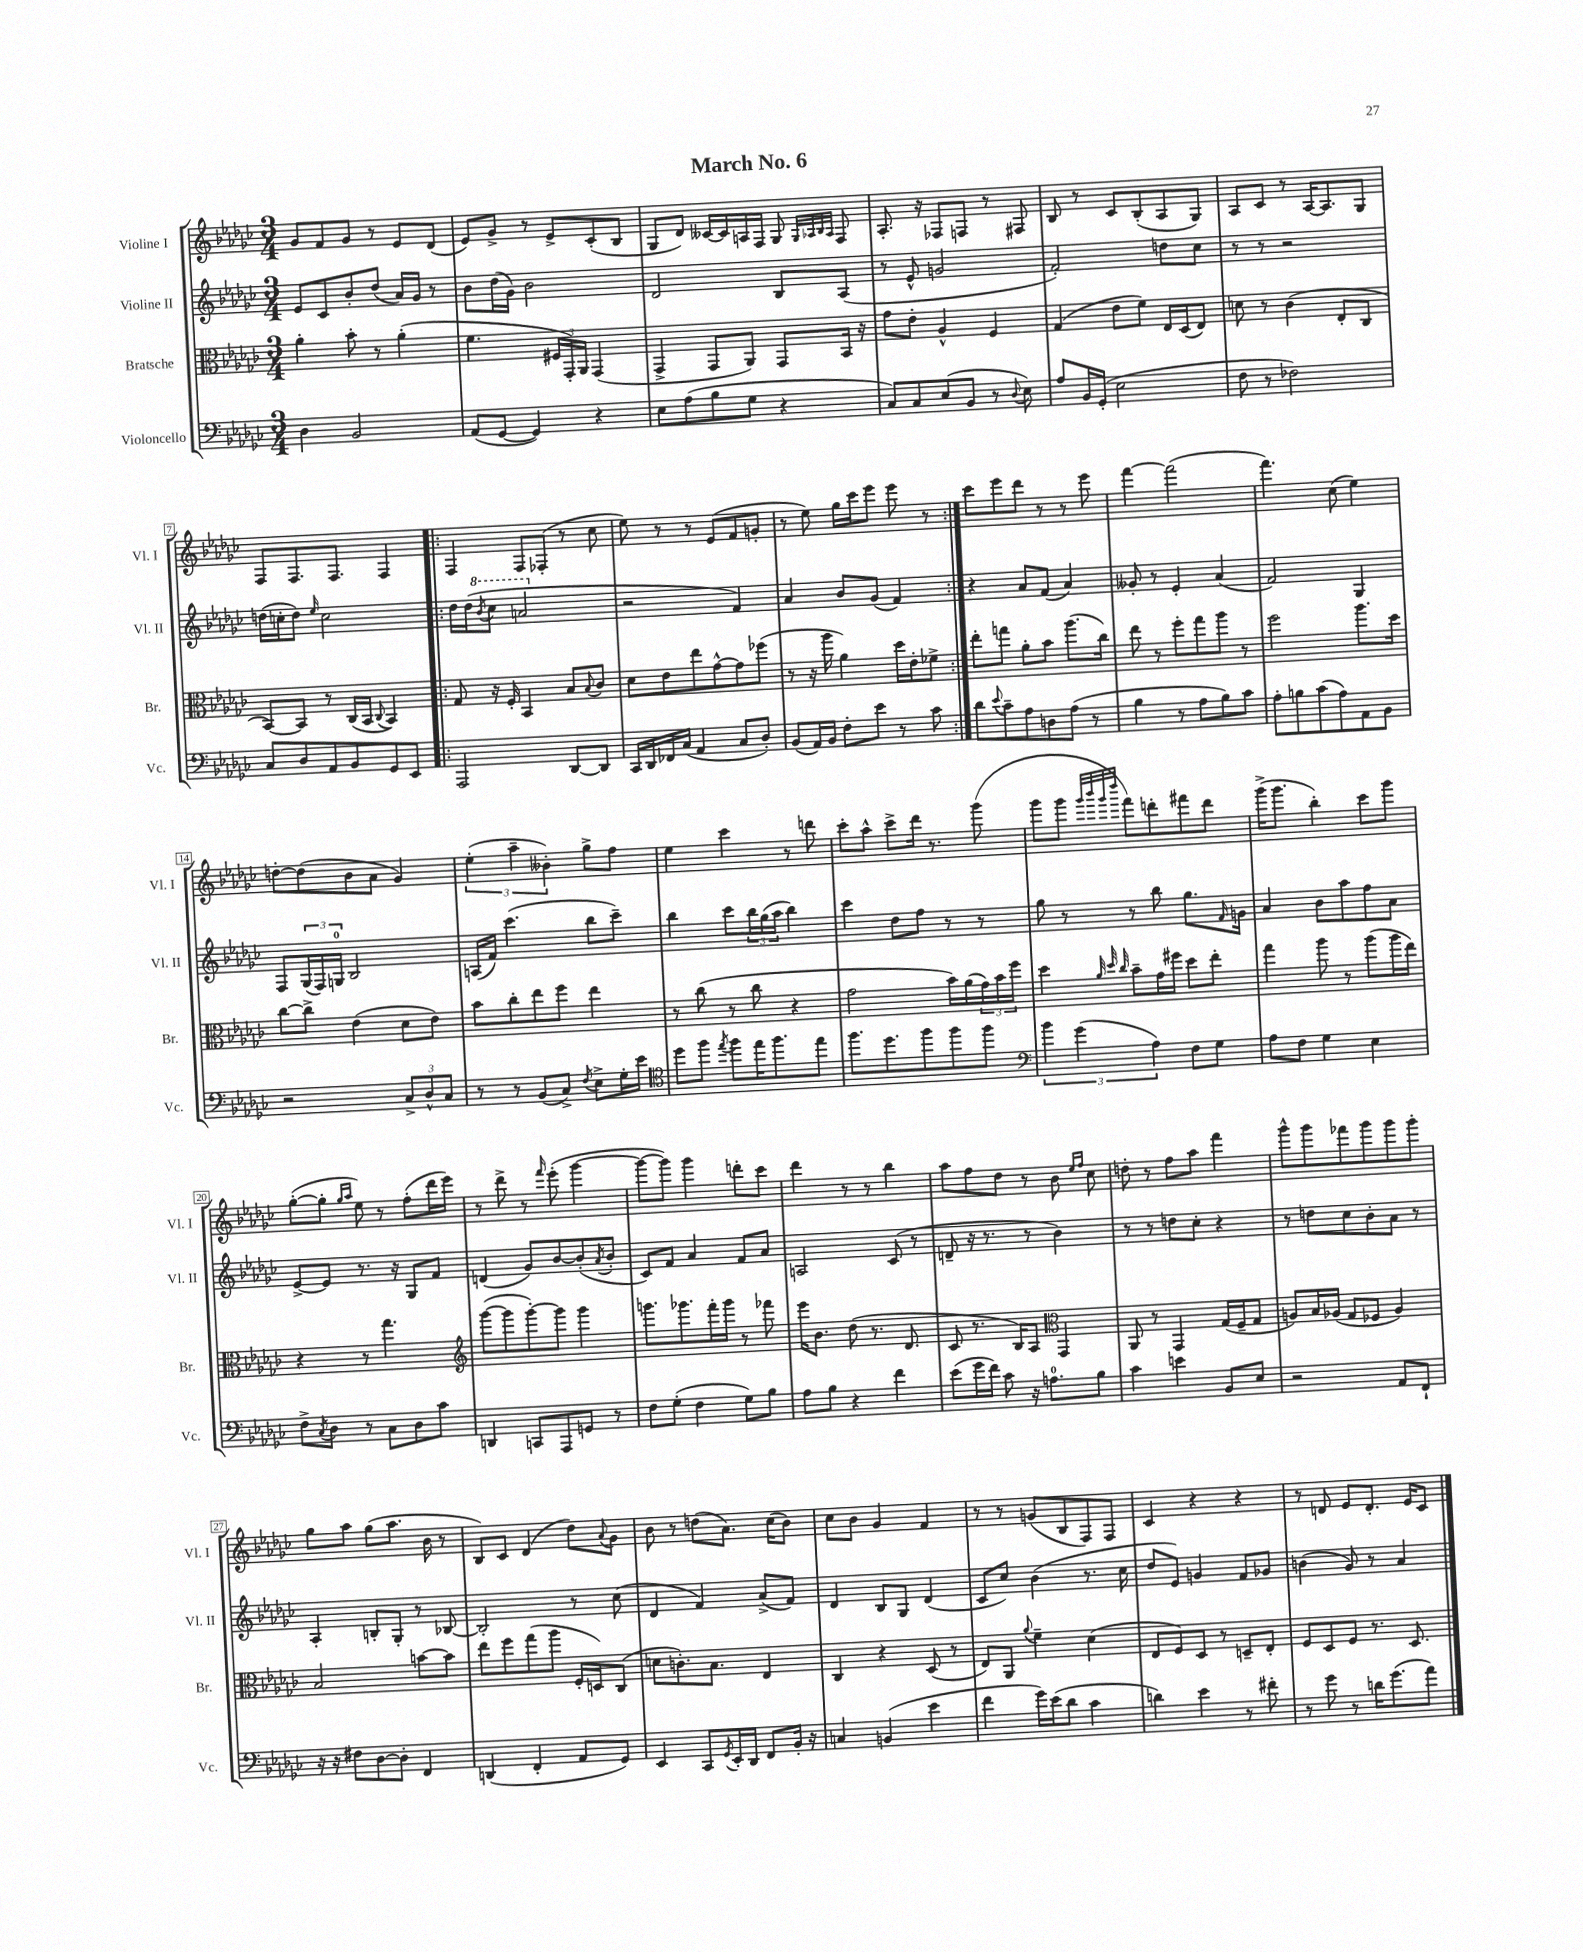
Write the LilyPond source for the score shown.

\header { title = "March No. 6" }
<<
\new StaffGroup <<
\new Staff = "s0" \with { instrumentName = "Violine I" shortInstrumentName = "Vl. I" } {
    \clef treble \key ges \major \numericTimeSignature \time 3/4
    ges'8 f'8 ges'8 r8 ees'8 des'8( |
    ees'8) ges'8-> r8 ees'8-> ces'8-.( bes8 |
    ges8 des'8) ceses'16~ ceses'16 a16 f16 ges8 \grace { ges32 aes32 bes32 aes32 } f8 |
    aes8.-. r16 fes8 f8 r8 fis8 |
    bes8 r8 ces'8 bes8-.( aes8 ges8) |
    aes8 ces'8 r8 aes16~ aes8. ges8 |
    f8 f8. f8. f4 |
    \repeat volta 2 { f4 f8 fes8-.( r8 ces''8 |
    ees''8) r8 r8 ees'8( f'8 g'8-. |
    r8 ees''8) ges''16 ces'''16 ees'''8 ees'''8 r8 | }
    ces'''8 ees'''8 des'''8 r8 r8 ees'''8 |
    f'''4~ f'''2( |
    f'''4.) ces''8( ees''4) |
    d''8~-. d''8( bes'8 aes'8 ges'4) |
    \tuplet 3/2 { ees''4-.( aes''4-- beses'4-.) } ges''8-> f''8 |
    ees''4 ces'''4 r8 d'''8 |
    ces'''8-. aes''8-^ ces'''8-> des'''16 r8. ges'''8( |
    ges'''8 ges'''8 \grace { ges'''32 bes'''32 ges'''32 des''''32 } f'''8) d'''8-. fis'''8 d'''8 |
    ges'''16->( ges'''8. bes''4-.) ces'''8 ges'''8 |
    ges''8~-.( ges''8-. \grace { ges''16 aes''16 } ees''8) r8 f''8-.( des'''16 ees'''16) |
    r8 des'''8-> r8 \grace { f'''16 } ees'''8-.( ges'''4~ |
    ges'''8~ ges'''8) ges'''4 d'''8-. ces'''8 |
    des'''4 r8 r8 bes''4 |
    aes''8 f''8 des''8 r8 bes'8 \grace { ees''16 f''16 } ces''8 |
    d''8-. r8 f''8 aes''8 f'''4 |
    ges'''8-^ ges'''8 fes'''8 ges'''8 ges'''8 ges'''8-. |
    ges''8 aes''8 ges''8( aes''8. bes'16 r8 |
    bes8) ces'8 des'4( des''8) \appoggiatura { aes'8 } ges'8 |
    bes'8 r8 d''8( aes'8.) ces''16( bes'8) |
    ces''8 bes'8 ges'4 f'4 |
    r8 r8 g'8( bes8 f8) f8 |
    ces'4 r4 r4 |
    r8 d'8 ees'8 d'8.-. ees'16 ces'8 \bar "|." |
}
\new Staff = "s1" \with { instrumentName = "Violine II" shortInstrumentName = "Vl. II" } {
    \clef treble \key ges \major \numericTimeSignature \time 3/4
    ees'8 ces'8 bes'8-. des''8( aes'16) ges'16 r8 |
    bes'8 des''16( ges'16) bes'2 |
    des'2 bes8 aes8( |
    r8 ees'8-^ g'2 |
    f'2-.) d''8 ces''8 |
    r8 r8 r2 |
    d''16( c''16-. d''8) \grace { ees''16 } c''2 |
    \repeat volta 2 { des''16 des''16( \ottava #1 \acciaccatura { bes''8 } ces'''8 a''2 \ottava #0 |
    r2 f'4) |
    aes'4 bes'8 ges'8( f'4) | }
    r4 aes'8 f'8( aes'4) |
    geses'8-. r8 ees'4-. aes'4( |
    f'2) ges4 |
    f8 \tuplet 3/2 { ges16( f16) g16-0 } bes2 |
    a16( f'16) ces'''4.( bes''8 ces'''8--) |
    bes''4 ces'''8 \tuplet 3/2 { bes''16 ges''16( aes''16 } bes''4) |
    ces'''4 des''8 f''8 r8 r8 |
    ges''8 r8 r8 bes''8 ges''8. \grace { f'16 } g'16 |
    aes'4 bes'8 aes''8 f''8 aes'8 |
    ees'8~-> ees'8 r8. r16 ges8 f'8 |
    d'4( ges'8) bes'8~ bes'8-.( \acciaccatura { aes'8 } bes'8-. |
    ces'8) f'8 aes'4 f'8 aes'8 |
    a2 ces'8( r8 |
    d'8-- r16 r8. r8 bes'4) |
    r8 r8 d''8 ces''8-. r4 |
    r8 d''8 ces''8 bes'8-. aes'8 r8 |
    aes4-. b8-. ges8-. r8 bes8~ |
    bes2-. r8 ces''8( |
    des'4 f'4) aes'8->( f'8) |
    des'4 bes8 ges8 des'4( |
    ces'8 ces''8) bes'4( r8. ces''16 |
    des''8 ees'8) g'4 f'8 ges'8 |
    b'4( ges'8) r8 aes'4 \bar "|." |
}
\new Staff = "s2" \with { instrumentName = "Bratsche" shortInstrumentName = "Br." } {
    \clef alto \key ges \major \numericTimeSignature \time 3/4
    aes'4-. bes'8-. r8 aes'4-.( |
    f'4. \tuplet 3/2 { fis16 ges,16-.) aes,16 } ges,4( |
    ges,4-> ges,8 aes,8) ges,8 bes,16 r16 |
    ges'8 ees'8-. aes4-^ f4 |
    ges4( ees'8 f'8) ees16 des16( ees8) |
    d'8 r8 ces'4( ees8-. ces8 |
    bes,8~) bes,8 r8 ces16( bes,16 \appoggiatura { ces8 } bes,4) |
    \repeat volta 2 { ges8 r16 f16-. bes,4 bes8 \appoggiatura { bes8 } ces'8 |
    des'8 ees'8 ees''8 ges'8~-^ ges'8 fes''8( |
    r8 r16 aes''16 aes'4) des''16 ees'16-. fes'8-> | }
    ees''8-. g''8 aes'8-. bes'8 aes''8.( ces''16) |
    ees''8 r8 f''8-. ges''8 aes''8 r8 |
    f''2 aes''8. des''16 |
    ces''8~ ces''8-> ees'4( des'8 ees'8) |
    bes'8 ces''8-. ees''8 f''8 ees''4 |
    r8 ces''8( r8 ces''8 r4 |
    ges'2 bes'16) aes'16( \tuplet 3/2 { ges'16) bes'16 f''16 } |
    des''4 \grace { aes'32 des''32 ces''32 } bes'8-- ges'16 fis''16 des''8 ees''8-. |
    ges''4 aes''8 r8 aes''8( aes''16 ees''16) |
    r4 r8 ges''4. |
    \clef treble ges'''8~( ges'''8 ges'''8~-.) ges'''8 ges'''4 |
    g'''8. ges'''8. f'''16-. ges'''16 r8 fes'''8 |
    ees'''16 bes'8. des''8( r8. des'8. |
    ces'8 r8. bes16) aes8 \clef alto ges,4 |
    aes,8 r8 ges,4 ges16( f16-- ges8 |
    a8) bes16 aes16( ges8 fes8 aes4) |
    bes2 b'8~ b'8 |
    ees''8 f''8 ges''8( aes''8 f16-. d16) ces8( |
    d'8 c'8.-.) bes8. ees4 |
    ces4 r4 des8( r8 |
    ees8) aes,8 \appoggiatura { aes'8 } f'4-- des'4( |
    ees8 f8) des8 r8 d8-- ees8-. |
    f8 des8 f8 r8. des8. \bar "|." |
}
\new Staff = "s3" \with { instrumentName = "Violoncello" shortInstrumentName = "Vc." } {
    \clef bass \key ges \major \numericTimeSignature \time 3/4
    des4 bes,2 |
    aes,8( ges,8~ ges,4) r4 |
    ees8 aes8( bes8 ges8 r4 |
    ces8) ces8 ees8( bes,8 r8 \appoggiatura { des8 } ees8) |
    aes8 bes,16 ges,16-.( ees2 |
    f8 r8 fes2) |
    ces8 des8 aes,8 bes,8 ges,8 ees,8 |
    \repeat volta 2 { aes,,2 des,8~ des,8 |
    ces,16 des,16 fes,16 ces16( aes,4 ces8 des8-.) |
    bes,8( aes,16) bes,16 f8-. ees'8 r8 ces'8 | }
    des'8 \appoggiatura { ees'8 } ces'8-- aes8 d8 aes8( r8 |
    bes4 r8 aes8 bes8) ces'8 |
    aes8-. b8 ces'8( aes8) aes,8 bes,8 |
    r2 \tuplet 3/2 { ces8-> des8-^ ces8 } |
    r8 r8 bes,8( ces8->) \acciaccatura { f8 } ees8-> ges16-. ees'16 |
    \clef tenor des''8 f''8 \acciaccatura { ees''8 } f''8 ees''16 f''8. ees''8 |
    f''8. des''8. f''8 f''8 f''8 |
    \clef bass \tuplet 3/2 { bes'4 ges'4( aes4) } f8 ges8 |
    aes8 f8 ges4 ees4 |
    f8-> \acciaccatura { ces8 } des8 r8 ces8 des8 ces'8 |
    d,4 c,8 aes,,8 g,8 r8 |
    f8 ges8-.( f4 ges8) bes8 |
    aes8 bes8 r4 f'4 |
    ees'8( ges'16 f'16) ces'8 r16 a8.-0 bes8 |
    ces'4 e'4 bes,8 ees8 |
    r2 aes,8 f,8-! |
    r16 r16 fis8 des8~ des8-. f,4 |
    d,4( f,4-. aes,8 ges,8) |
    ees,4 ces,8 \acciaccatura { ges,8 } ees,16-. des,16 f,8 bes,16-. r16 |
    c4 b,4( ees'4 |
    f'4 ges'16) ees'16( des'8 ces'4 |
    d'4) ees'4 r8 fis'8-. |
    r8 ges'8 r8 d'16 ges'8.( aes'8) \bar "|." |
}
>>
>>
\layout { \context { \Score \override BarNumber.stencil = #(make-stencil-boxer 0.1 0.3 ly:text-interface::print) } }
